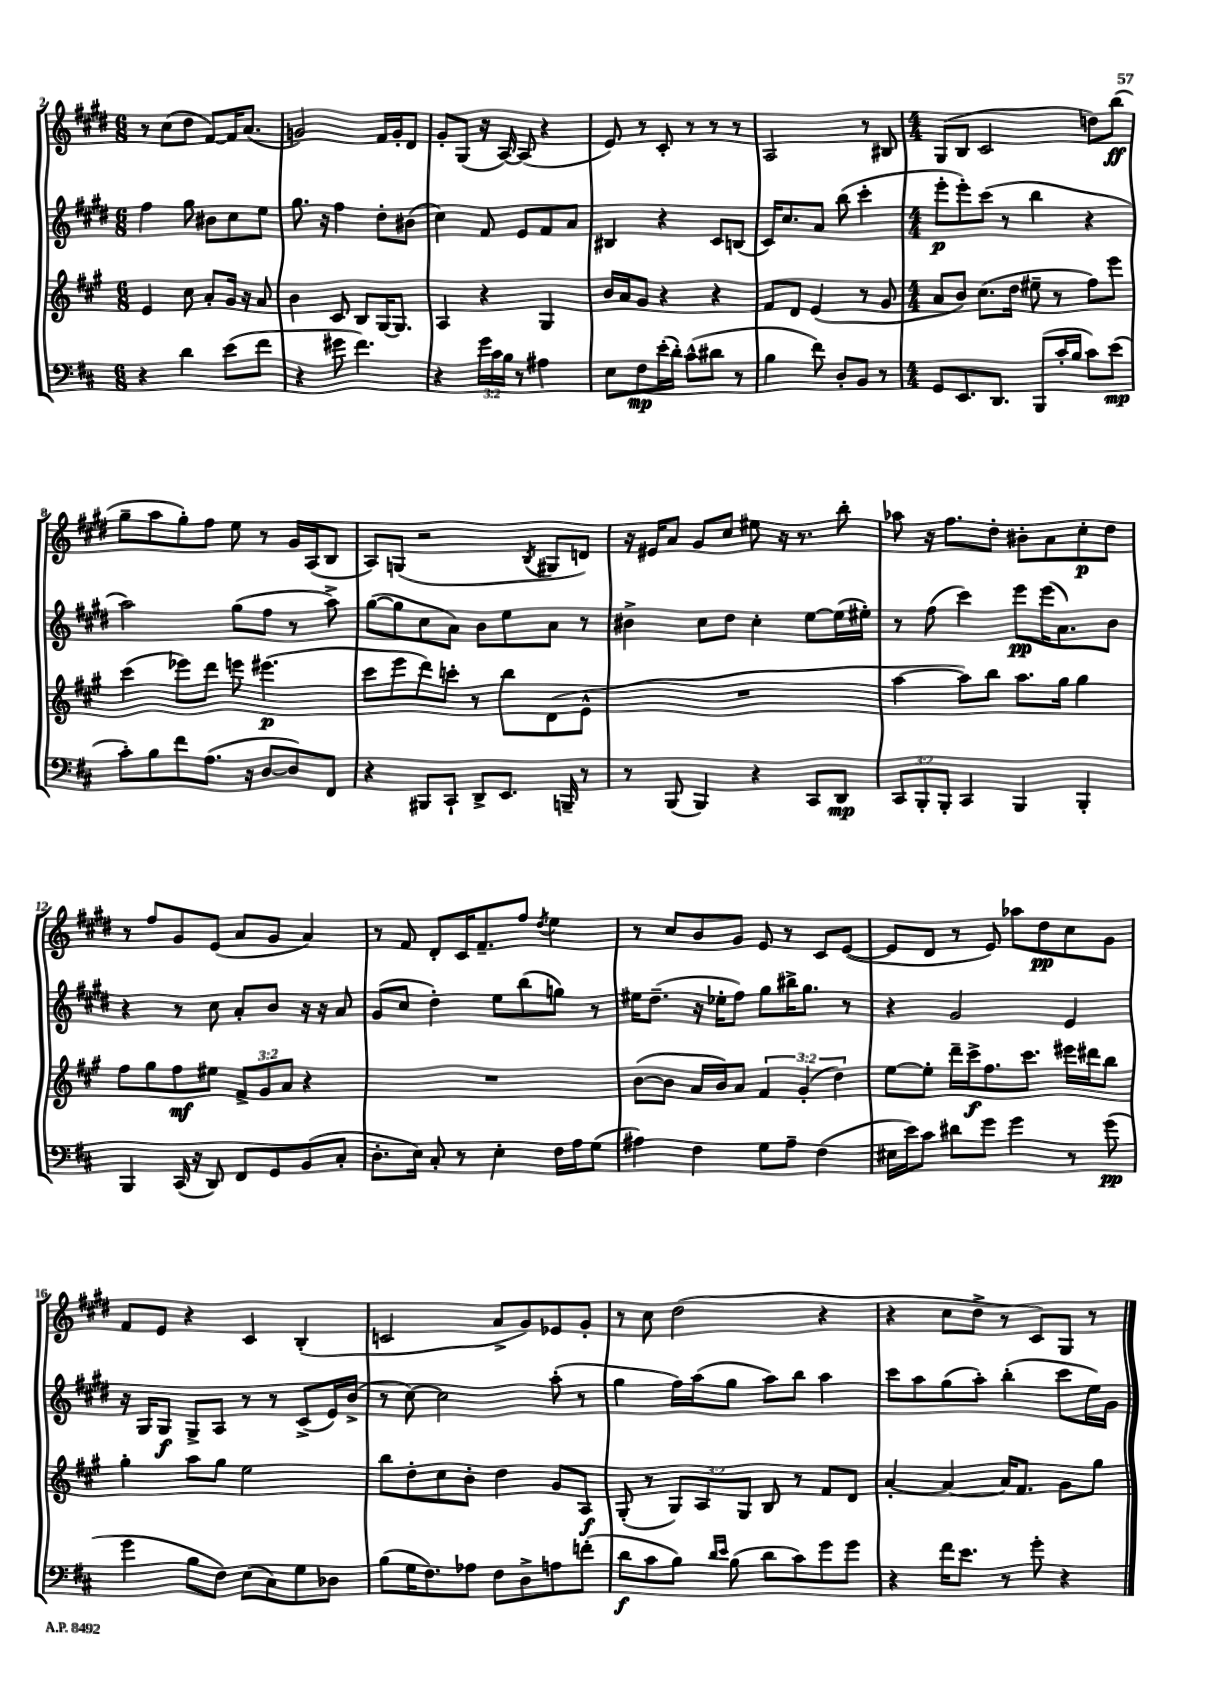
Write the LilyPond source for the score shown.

<<
\new StaffGroup <<
\new Staff = "s0" {
    \clef treble \key e \major \numericTimeSignature \time 6/8
    r8 cis''8( dis''8 fis'8~) fis'16 a'8.( |
    g'2) fis'16 g'16-. dis'8 |
    gis'8-. gis8( r16 a16~) a8( r4 |
    e'8) r8 cis'8-. r8 r8 r8 |
    a2 r8 bis8 |
    \numericTimeSignature \time 4/4 gis8( b8 cis'2 d''8) b''8\ff( |
    gis''8-- a''8 gis''8-.) fis''8 e''8 r8 gis'16 a16( b8 |
    a8) g8( r2 \acciaccatura { b8 } gis8 d'8) |
    r16 eis'16 a'8 gis'8 cis''8 eis''8 r16 r8. b''8-. |
    aes''8 r16 fis''8. dis''8-. bis'8-. a'8 cis''8-.\p dis''8 |
    r8 fis''8 gis'8 e'8( a'8 gis'8 a'4) |
    r8 fis'8 dis'8-. cis'16 fis'8.-- fis''8 \acciaccatura { dis''8 } e''4 |
    r8 cis''8 b'8 gis'8 e'8 r8 cis'8 e'8~( |
    e'8 dis'8 r8 e'8) aes''8 dis''8\pp cis''8 gis'8 |
    fis'8 e'8 r4 cis'4 b4-.( |
    c'2 a'8-> gis'8) ees'8 gis'8-. |
    r8 cis''8 dis''2( r4 |
    r4 cis''8 dis''8-> r8 cis'8) gis8 r8 \bar "|." |
}
\new Staff = "s1" {
    \clef treble \key e \major \numericTimeSignature \time 6/8
    fis''4 gis''8 bis'8 cis''8 e''8 |
    gis''8. r16 fis''4 dis''8-. bis'8( |
    cis''4) fis'8 e'8 fis'8 a'8 |
    bis4 r4 cis'8 b8( |
    cis'16) cis''8. a'8 b''8( cis'''4-. |
    \numericTimeSignature \time 4/4 e'''8-.\p e'''8-.) cis'''8( r8 b''4 r4 |
    a''2) gis''8( fis''8 r8 a''8->) |
    gis''8~( gis''8 cis''8 a'8) b'8 e''8 a'8 r8 |
    bis'4-> cis''8 dis''8 cis''4-. e''8~ e''16( eis''16-.) |
    r8 fis''8( cis'''4) e'''8\pp e'''16( a'8.) b'8 |
    r4 r8 cis''8 a'8-. b'8 r16 r16 a'8 |
    gis'8( cis''8 dis''4-.) e''8 b''8( g''8) r8 |
    eis''16 dis''8.--( r16 ees''16-. fis''8) gis''8 bis''16-> gis''8. r8 |
    r4 gis'2 e'4 |
    r16 gis16 gis8\f gis8-> a8 r8 r8 cis'8->( e'16) b'16->( |
    r8 cis''8~) cis''2 a''8-.( r8 |
    gis''4 fis''16) a''16( gis''8 a''8) b''8 a''4 |
    cis'''8 a''8 gis''8( a''8-.) b''4-.( cis'''8 e''16) gis'16 \bar "|." |
}
\new Staff = "s2" {
    \clef treble \key a \major \numericTimeSignature \time 6/8 \override Staff.TupletNumber.text = #tuplet-number::calc-fraction-text
    e'4 cis''8 a'8-. gis'16 r16 a'8 |
    b'4 cis'8 b8 gis16~ gis8. |
    a4 r4 gis4 |
    b'16 a'16 gis'8 r4 r4 |
    fis'8 d'8 e'4( r8 gis'8 |
    \numericTimeSignature \time 4/4 a'8 b'8) cis''8.( d''16 eis''8-- r8 fis''8) e'''8 |
    cis'''4( ees'''8) d'''8 e'''8 eis'''4.\p( |
    cis'''8 e'''8 d'''8) c'''8-. r8 b''8 d'8( e'8-^ |
    R1 |
    a''4~ a''8) b''8 a''8. gis''16 gis''4 |
    fis''8 gis''8 fis''8\mf eis''8 \tuplet 3/2 { fis'8-> gis'8 a'8 } r4 |
    R1 |
    b'8~( b'8 a'16 b'16) a'8 \tuplet 3/2 { fis'4 gis'4-.( d''4) } |
    e''8~ e''8-. d'''16-- cis'''16->\f fis''8. cis'''8. eis'''16 dis'''16 b''8 |
    gis''4-. a''8 gis''8 e''2 |
    b''8 d''8-. cis''8 b'8-. d''4 gis'8 a8\f |
    gis8-.( r8 \tuplet 3/2 { gis8) a8 gis8 } b8 r8 fis'8 d'8 |
    a'4~-. a'4~ a'16 fis'8. gis'8 gis''8 \bar "|." |
}
\new Staff = "s3" {
    \clef bass \key d \major \numericTimeSignature \time 6/8 \override Staff.TupletNumber.text = #tuplet-number::calc-fraction-text
    r4 d'4 e'8( fis'8 |
    r4 gis'8 fis'4.) |
    r4 \tuplet 3/2 { g'16 cis'16 b16 } r8 ais4 |
    e8 fis8\mp e'16-.( d'16-.) cis'8-^( dis'8 r8 |
    b4 fis'8) d8-. b,8 r8 |
    \numericTimeSignature \time 4/4 g,8 e,8. d,8. b,,8( cis'16-. b16 cis'8) e'8\mp( |
    cis'8-.) b8 fis'8 a8.( r16 d8~ d8) fis,8 |
    r4 bis,,8 cis,8-! d,8-> e,8. b,,16-- r8 |
    r8 b,,8( b,,4) r4 cis,8 d,8\mp |
    \tuplet 3/2 { cis,8 b,,8-. b,,8-. } cis,4 b,,4 b,,4-. |
    b,,4 cis,16( r16 d,8) fis,8 g,8 b,8( cis8-. |
    d8.-. e16) cis8-. r8 e4-. fis16 a16 g8( |
    ais4) fis4 g8 ais8-- fis4( |
    eis16 e'16) cis'8 dis'8 g'8 g'4 r8 g'8\pp( |
    g'4 b8 fis8) e8( cis8) g8 des8 |
    b8( g16 fis8.) aes8 fis8 d8-> a8 f'8-.( |
    d'8\f cis'8 b8) \grace { d'16 e'16 } b8( d'8 cis'8) g'8 g'8 |
    r4 fis'16 e'8. r8 g'8-. r4 \bar "|." |
}
>>
>>
\layout { \context { \Score currentBarNumber = #2 } }
